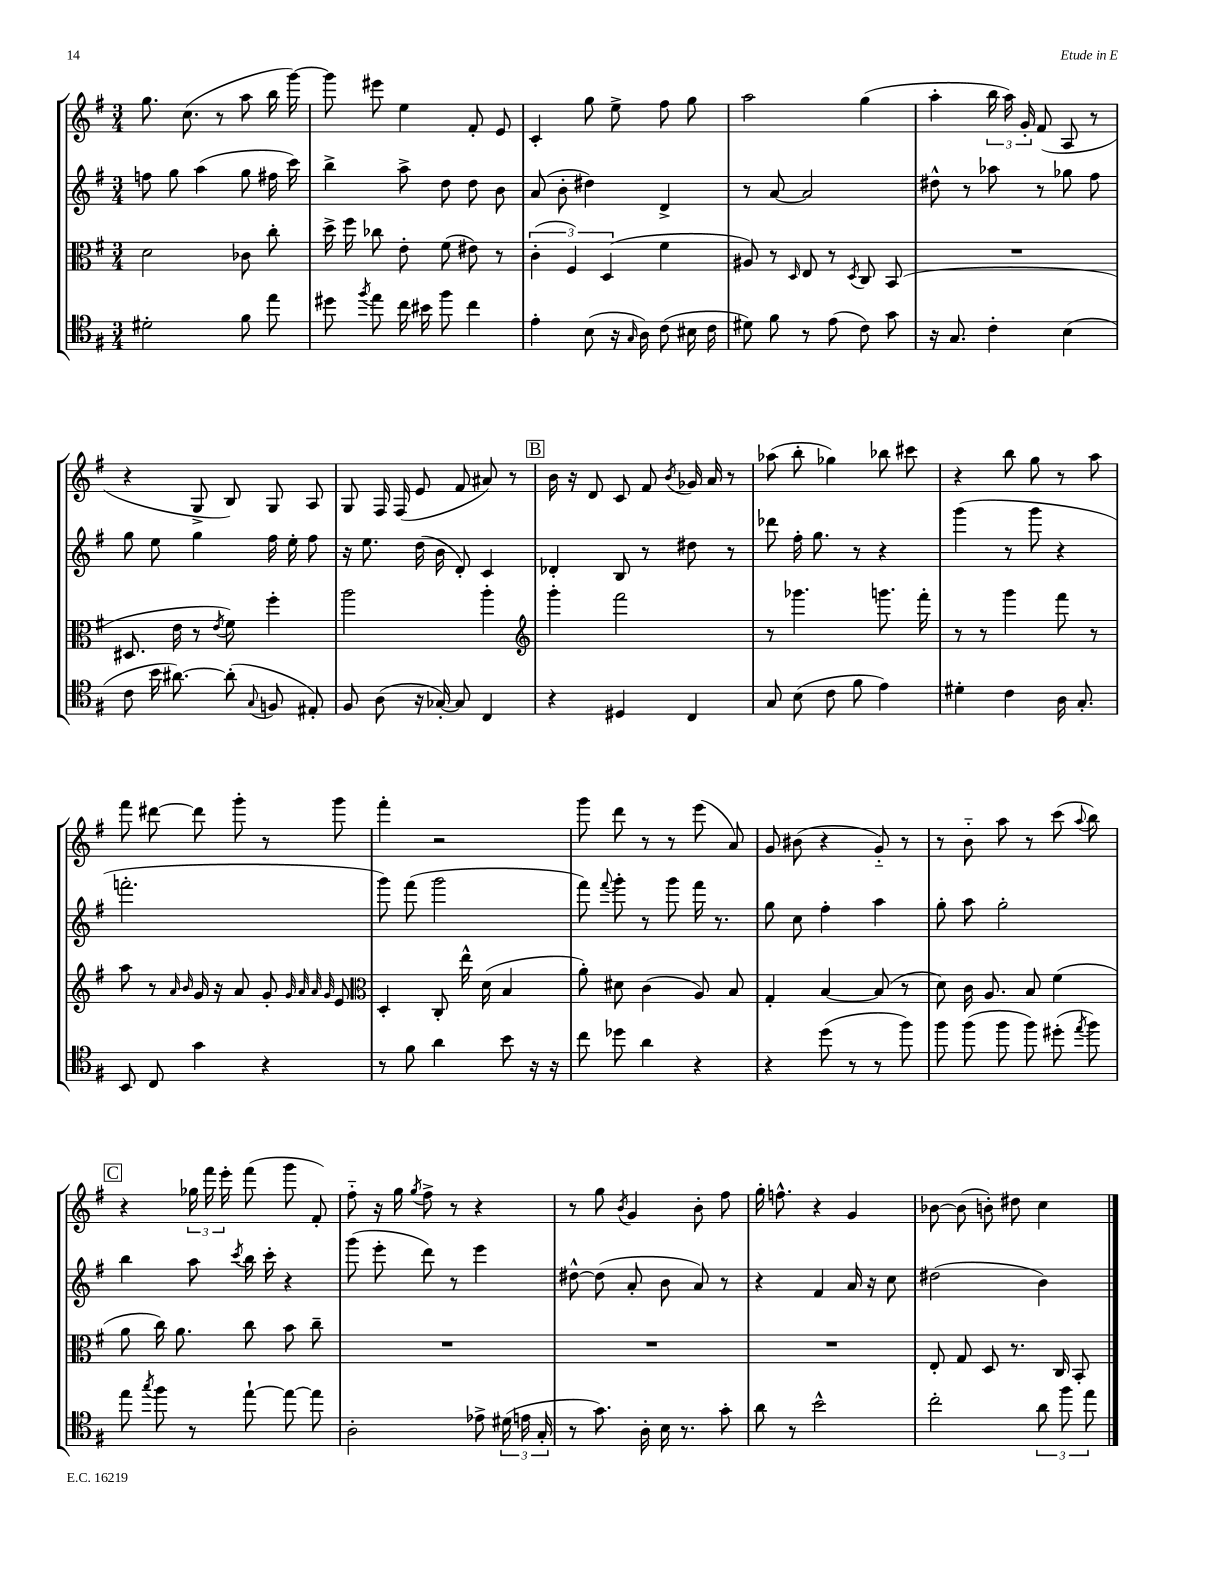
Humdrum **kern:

**kern	**kern	**kern	**kern
*part4	*part3	*part2	*part1
*staff4	*staff3	*staff2	*staff1
*clefC4	*clefC3	*clefG2	*clefG2
*k[f#]	*k[f#]	*k[f#]	*k[f#]
*M3/4	*M3/4	*M3/4	*M3/4
=111	=111	=111	=111
2d#X'\	2d\	8ffn\	8.gg\
.	.	8gg\	.
.	.	.	(8.cc\
.	.	(4aa\	.
.	.	.	8r
8f#\	8c-X\	8gg\	8aa\
8ee\	8cc'\	16ff#X\	16bb\
.	.	16ccc\)	[16ggg\)
=112	=112	=112	=112
8dd#X\	16dd^\	4bb^\	8ggg\]
.	16ff#\	.	.
8qff#/	.	.	.
8ee\	8cc-X\	.	8eee#X\
16cc\	8e'\	8aa^\	4ee\
16b#X\	.	.	.
8ff#\	(8f#\	8dd\	.
4cc\	8e#X\)	8dd\	8f#'/
.	8r	8b\	8e/
=113	=113	=113	=113
4e'\	(6c'\	(8a/	4c'/
.	.	8b'\	.
.	6F#/)	.	.
(8B\	.	4dd#X\)	8gg\
.	(6D/	.	.
16r	.	.	8ee^\
16qqG/	.	.	.
16A\)	.	.	.
(8c\	4f#\	4d^/	8ff#\
16B#X\	.	.	8gg\
16c\	.	.	.
=114	=114	=114	=114
8d#X\)	8A#X/)	8r	2aa\
8f#\	8r	[8a/	.
.	16qqD/	.	.
8r	8E/	2a/]	.
(8e\	8r	.	.
.	8qD/	.	.
8c\)	8C/	.	(4gg\
8g\	(8BB/	.	.
=115	=115	=115	=115
16r	2.r	8dd#X^^\	4aa'\
8.G/	.	.	.
.	.	8r	.
4c'\	.	8aa-X\	24bb\
.	.	.	24aa\)
.	.	.	24g'/
.	.	8r	(8f#/
(4B\	.	8gg-X\	8A/
.	.	8ff#\	8r
!!LO:LB:g=z
=116	=116	=116	=116
8c\	8.D#X/	8gg\	4r
16b\	.	8ee\	.
[8.a#X\)	16e\	.	.
.	8r	4gg\	8G^/
.	8qe/	.	.
(8a#'\]	8f#\)	.	8B/)
8qqG/	.	.	.
8Fn/	4ff#'\	16ff#\	8G/
.	.	16ee'\	.
8E#X'/)	.	8ff#\	8A/
=117	=117	=117	=117
8F#/	2aa\	16r	8G/
.	.	8.ee\	.
(8A\	.	.	16F#/
.	.	.	(16F#/
16r	.	(16dd\	8e/
[16G-X'/)	.	16b\	.
8G-/]	.	8d'/)	8f#/
4C/	4aa'\	4c/	8a#X/)
.	.	.	8r
!!LO:REH:place=s1:t=B
=118	=118	=118	=118
*	*clefG2	*	*
4r	4ggg'\	4d-X'/	16b\
.	.	.	16r
.	.	.	8d/
4D#X/	2fff#\	8B/	8c/
.	.	8r	8f#/
.	.	.	8qb/
4C/	.	8dd#X\	16g-X/
.	.	.	16a/
.	.	8r	8r
=119	=119	=119	=119
8G/	8r	8ddd-X\	(8aa-X\
(8B\	4.ggg-X\	16ff#'\	8bb'\
.	.	8.gg\	.
8c\	.	.	4gg-X\)
8f#\	.	8r	.
4e\)	8.gggn\	4r	8bb-X\
.	.	.	8ccc#X\
.	16fff#'\	.	.
=120	=120	=120	=120
4d#X'\	8r	(4ggg\	4r
.	8r	.	.
4c\	4ggg\	8r	8bb\
.	.	8ggg\	8gg\
16A\	8fff#\	4r	8r
8.G'/	.	.	.
.	8r	.	8aa\
!!LO:LB:g=z
=121	=121	=121	=121
8BB/	8aa\	2.fffn'\	8fff#\
8C/	8r	.	[8ddd#X\
.	16qqa/	.	.
.	16qqb/	.	.
4g\	16g/	.	8ddd#\]
.	16r	.	.
.	8a/	.	8ggg'\
4r	8g'/	.	8r
.	32qqg/	.	.
.	32qqa/	.	.
.	32qqa/	.	.
.	32qqg/	.	.
.	8e/	.	8ggg\
=122	=122	=122	=122
*	*clefC3	*	*
8r	4D'/	8ggg\)	4fff#'\
8f#\	.	(8fff#\	.
4a\	8C'/	2ggg\	2r
.	16ee^^\	.	.
.	(16d\	.	.
8b\	4B/	.	.
16r	.	.	.
16r	.	.	.
=123	=123	=123	=123
8cc\	8a'\)	8fff#\)	8ggg\
.	.	8qqfff#/	.
8dd-X\	8d#X\	8ggg'\	8ddd\
4a\	(4c\	8r	8r
.	.	8ggg\	8r
4r	8A/)	16fff#\	(8eee\
.	.	8.r	.
.	8B/	.	8a/)
=124	=124	=124	=124
4r	4G'/	8gg\	8g/
.	.	8cc\	(8b#X\
(8dd\	[4B/	4ff#'\	4r
8r	.	.	.
8r	(8B/]	4aa\	8g/)
8ff#\)	8r	.	8r
=125	=125	=125	=125
8ff#\	8d\)	8gg'\	8r
(8ff#\	16c\	8aa\	8b\
.	8.A/	.	.
8ff#\	.	2gg'\	8aa\
8ff#\)	8B/	.	8r
(8dd#X'\	(4f#\	.	(8ccc\
8qee/	.	.	8qqaa/
8ff#\)	.	.	8bb\)
!!LO:LB:g=z
!!LO:REH:place=s1:t=C
=126	=126	=126	=126
8ee\	8a\	4bb\	4r
8qgg/	.	.	.
8ff#\	16cc\)	.	.
.	8.a\	.	.
8r	.	8aa\	24gg-X\
.	.	.	24fff#\
.	.	.	24eee'\
.	.	8qccc/	.
[8ee`\	8cc\	16bb\	(8fff#\
.	.	16ccc'\	.
8ee\_	8b\	4r	8ggg\
8ee\]	8cc~\	.	8f#'/)
=127	=127	=127	=127
2A'\	2.r	(8ggg\	8ff#\
.	.	8eee'\	16r
.	.	.	16gg\
.	.	.	8qgg/
.	.	8ddd\)	8ff#^\
.	.	8r	8r
8e-X^\	.	4eee\	4r
(24d#X\	.	.	.
24en\	.	.	.
24G'/	.	.	.
=128	=128	=128	=128
8r	2.r	[8dd#X^^\	8r
8.g\)	.	(8dd#\]	8gg\
.	.	.	8qb/
.	.	8a'/	4g/
16A'\	.	.	.
16B\	.	8b\	.
8.r	.	.	.
.	.	8a/)	8b'\
8g'\	.	8r	8ff#\
=129	=129	=129	=129
8a\	2.r	4r	16gg'\
.	.	.	8.ffn^^\
8r	.	.	.
2b^^\	.	4f#/	4r
.	.	16a/	4g/
.	.	16r	.
.	.	8cc\	.
=130	=130	=130	=130
2cc'\	8E'/	(2dd#X\	[8b-X\
.	8G/	.	(8b-\]
.	8D/	.	8bn'\)
.	8.r	.	8dd#X\
12a\	.	4b\)	4cc\
.	16C/	.	.
12ff#\	.	.	.
.	8BB'/	.	.
12ee\	.	.	.
==	==	==	==
*-	*-	*-	*-
